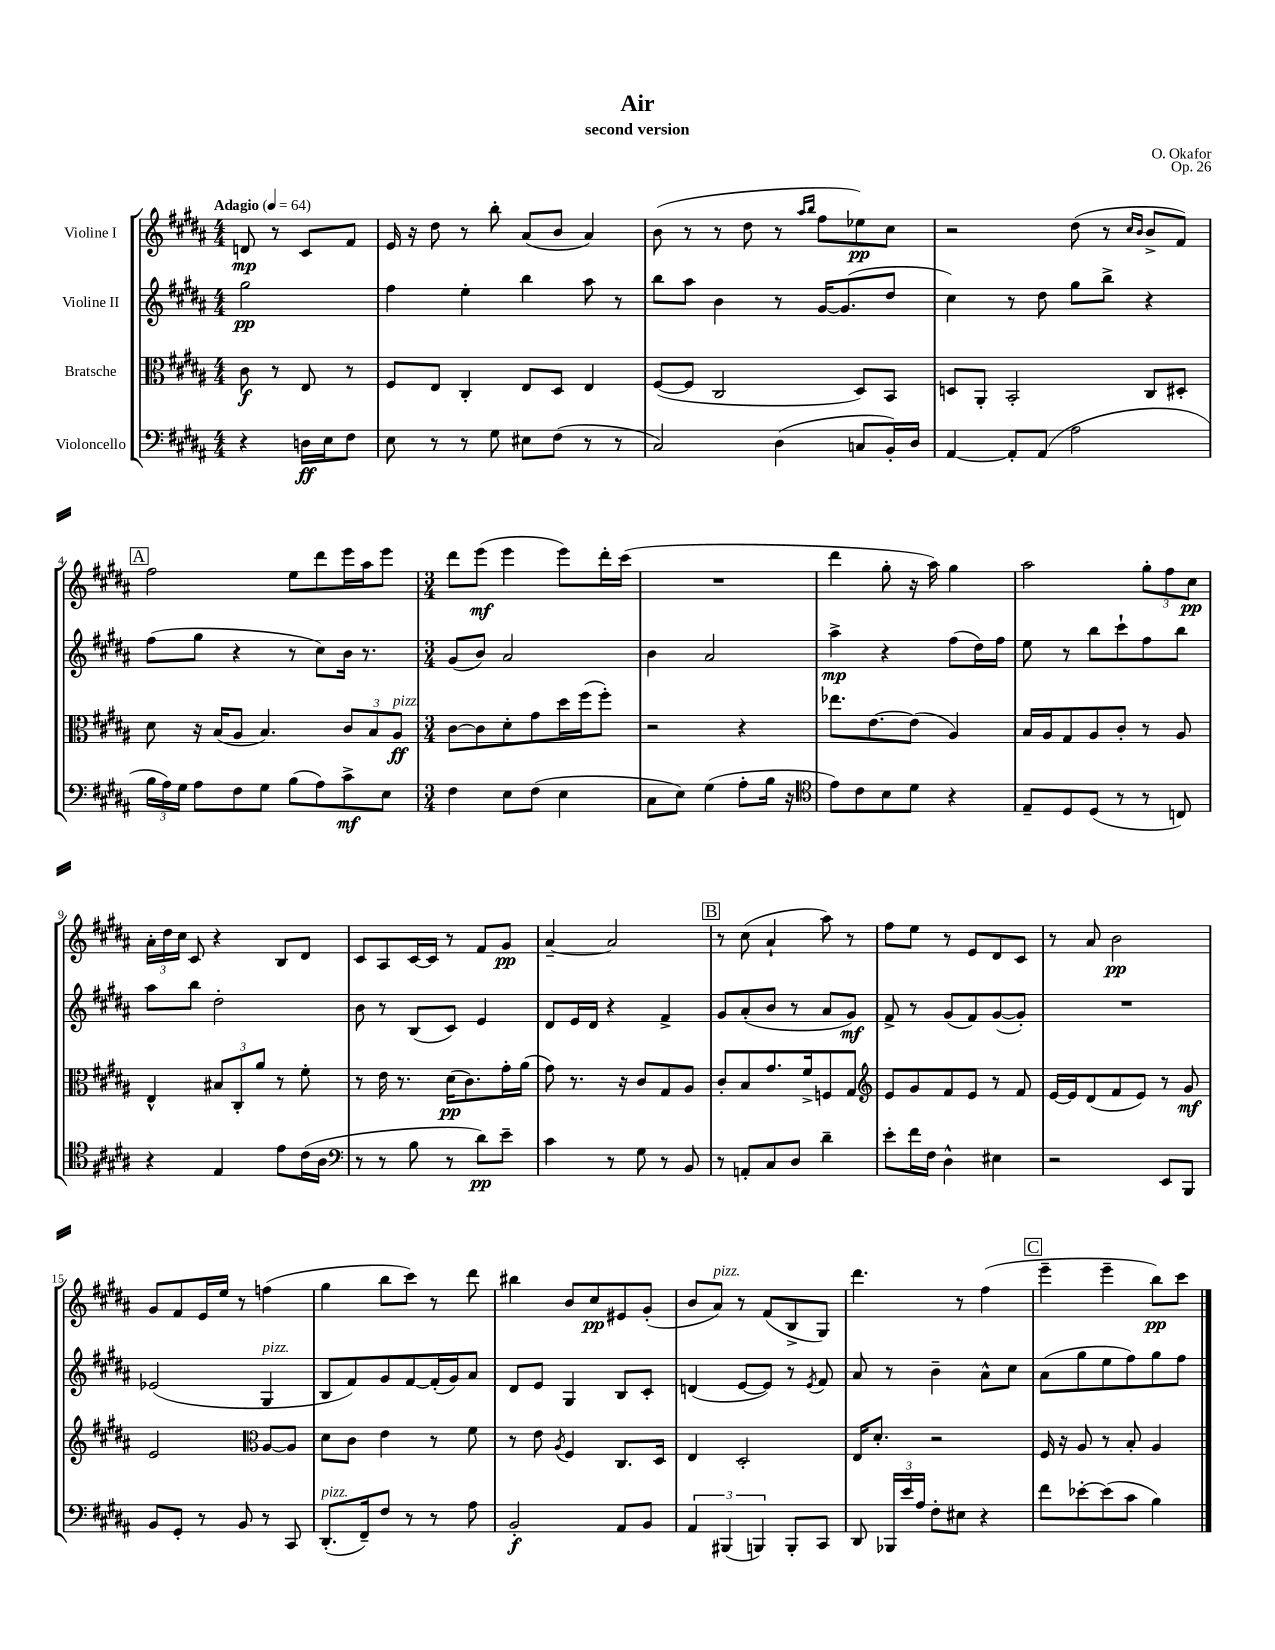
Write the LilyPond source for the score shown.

\header { title = "Air" composer = "O. Okafor" subtitle = "second version" opus = "Op. 26" }
<<
\new StaffGroup <<
\new Staff = "s0" \with { instrumentName = "Violine I" } {
    \clef treble \key b \major \numericTimeSignature \time 4/4 \partial 2 \tempo "Adagio" 4 = 64
    \autoBeamOff d'8\mp r8 cis'8[ fis'8] |
    e'16 r16 dis''8 r8 b''8-. ais'8[( b'8] ais'4) |
    b'8( r8 r8 dis''8 r8 \grace { ais''16[ b''16] } fis''8[ ees''8\pp) cis''8] |
    r2 dis''8( r8 \grace { cis''16[ b'16] } b'8[-> fis'8]) |
    \mark \markup { \box "A" } fis''2 e''8[ dis'''8 e'''16 ais''16 e'''8] |
    \numericTimeSignature \time 3/4 dis'''8[ e'''8]\mf( e'''4 e'''8[) dis'''16-. cis'''16]( |
    R2. |
    dis'''4 gis''8-. r16 ais''16) gis''4 |
    ais''2 \tuplet 3/2 { gis''8[-. fis''8 cis''8]\pp } |
    \tuplet 3/2 { ais'16[-. dis''16 cis''16] } cis'8 r4 b8[ dis'8] |
    cis'8[ ais8 cis'16~ cis'16] r8 fis'8[ gis'8]\pp |
    ais'4~-- ais'2 |
    \mark \markup { \box "B" } r8 cis''8( ais'4-! ais''8) r8 |
    fis''8[ e''8] r8 e'8[ dis'8 cis'8] |
    r8 ais'8 b'2\pp |
    gis'8[ fis'8 e'16 e''16] r8 f''4( |
    gis''4 b''8[ cis'''8]) r8 dis'''8 |
    bis''4 b'8[ cis''8\pp eis'8 gis'8]-.( |
    b'8[ ais'8]^\markup { \italic "pizz." }) r8 fis'8[( b8-> gis8]) |
    dis'''4. r8 fis''4( |
    \mark \markup { \box "C" } e'''4-- e'''4-- b''8[\pp) cis'''8] \bar "|." |
}
\new Staff = "s1" \with { instrumentName = "Violine II" } {
    \clef treble \key b \major \numericTimeSignature \time 4/4 \partial 2
    \autoBeamOff gis''2\pp |
    fis''4 e''4-. b''4 ais''8 r8 |
    b''8[ ais''8] b'4 r8 gis'16[~ gis'8.( dis''8] |
    cis''4) r8 dis''8 gis''8[ b''8]-> r4 |
    \mark \markup { \box "A" } fis''8[( gis''8] r4 r8 cis''8[) b'16] r8. |
    \numericTimeSignature \time 3/4 gis'8[( b'8]) ais'2 |
    b'4 ais'2 |
    ais''4->\mp r4 fis''8[( dis''16) fis''16] |
    e''8 r8 b''8[ cis'''8-! fis''8 b''8] |
    ais''8[ b''8] dis''2-. |
    b'8 r8 b8[( cis'8]) e'4 |
    dis'8[ e'16 dis'16] r4 fis'4-> |
    \mark \markup { \box "B" } gis'8[ ais'8-.( b'8] r8 ais'8[ gis'8]\mf) |
    fis'8-> r8 gis'8[( fis'8) gis'8~( gis'8]-.) |
    R2. |
    ees'2( gis4^\markup { \italic "pizz." } |
    b8[ fis'8) gis'8 fis'8~ fis'16-.( gis'16) ais'8] |
    dis'8[ e'8] gis4 b8[ cis'8]-. |
    d'4( e'8[~ e'8]) r8 \acciaccatura { e'8 } fis'8 |
    ais'8 r8 b'4-- ais'8[-^ cis''8] |
    \mark \markup { \box "C" } ais'8[( gis''8 e''8 fis''8) gis''8 fis''8] \bar "|." |
}
\new Staff = "s2" \with { instrumentName = "Bratsche" } {
    \clef alto \key b \major \numericTimeSignature \time 4/4 \partial 2
    \autoBeamOff cis'8\f r8 e8 r8 |
    fis8[ e8] cis4-. e8[ dis8] e4 |
    fis8[~( fis8] cis2 dis8[) b,8] |
    d8[ ais,8]-. b,2-. cis8[ dis8]-. |
    \mark \markup { \box "A" } dis'8 r16 b16[( ais8] b4.) \tuplet 3/2 { cis'8[ b8 ais8]\ff^\markup { \italic "pizz." } } |
    \numericTimeSignature \time 3/4 cis'8[~ cis'8 dis'8-. gis'8 dis''16 fis''16( fis''8]-.) |
    r2 r4 |
    ees''8.[ e'8.~ e'8]( ais4) |
    b16[ ais16 gis8 ais8 cis'8]-. r8 ais8 |
    e4-^ \tuplet 3/2 { bis8[ cis8-. ais'8] } r8 fis'8-. |
    r8 e'16 r8. dis'16[\pp( cis'8.) gis'16-. ais'16]( |
    gis'8) r8. r16 cis'8[ gis8 ais8] |
    \mark \markup { \box "B" } cis'8[-. b8 gis'8. fis'16-> f8 gis8] |
    \clef treble e'8[ gis'8 fis'8 e'8] r8 fis'8 |
    e'16[~ e'16 dis'8( fis'8 e'8]) r8 gis'8\mf |
    e'2 \clef alto ais8[~ ais8] |
    dis'8[ cis'8] e'4 r8 fis'8 |
    r8 e'8 \acciaccatura { ais8 } fis4 cis8.[ dis16] |
    e4 dis2-. |
    e16[ dis'8.]-. r2 |
    \mark \markup { \box "C" } fis16 r16 ais8 r8 b8-. ais4 \bar "|." |
}
\new Staff = "s3" \with { instrumentName = "Violoncello" } {
    \clef bass \key b \major \numericTimeSignature \time 4/4 \partial 2
    \autoBeamOff r4 d16[\ff e16 fis8] |
    e8 r8 r8 gis8 eis8[ fis8]( r8 r8 |
    cis2) dis4( c8[ b,16-.) dis16] |
    ais,4~ ais,8[-. ais,8]( ais2 |
    \mark \markup { \box "A" } \tuplet 3/2 { b16[ ais16) gis16] } ais8[ fis8 gis8] b8[( ais8) cis'8->\mf e8] |
    \numericTimeSignature \time 3/4 fis4 e8[ fis8]( e4 |
    cis8[ e8]) gis4( ais8[-. b16] r16 |
    \clef tenor e'8[) cis'8 b8 dis'8] r4 |
    e8[-- dis8 dis8]( r8 r8 c8) |
    r4 e4 e'8[ cis'16( ais16] |
    \clef bass r8 r8 b8 r8 dis'8[\pp) e'8]-- |
    cis'4 r8 gis8 r8 b,8 |
    \mark \markup { \box "B" } r8 a,8[-. cis8 dis8] dis'4-- |
    e'8[-. fis'16 fis16] dis4-^ eis4 |
    r2 e,8[ b,,8] |
    b,8[ gis,8]-. r8 b,8 r8 cis,8 |
    dis,8.[-.^\markup { \italic "pizz." }( fis,16--) fis8] r8 r8 ais8 |
    b,2-.\f ais,8[ b,8] |
    \tuplet 3/2 { ais,4 bis,,4( b,,4) } b,,8[-. cis,8] |
    dis,8 \tuplet 3/2 { bes,,16[ e'16 ais16] } fis8[-. eis8] r4 |
    \mark \markup { \box "C" } fis'8[ ees'8~-. ees'8( cis'8] b4) \bar "|." |
}
>>
>>
